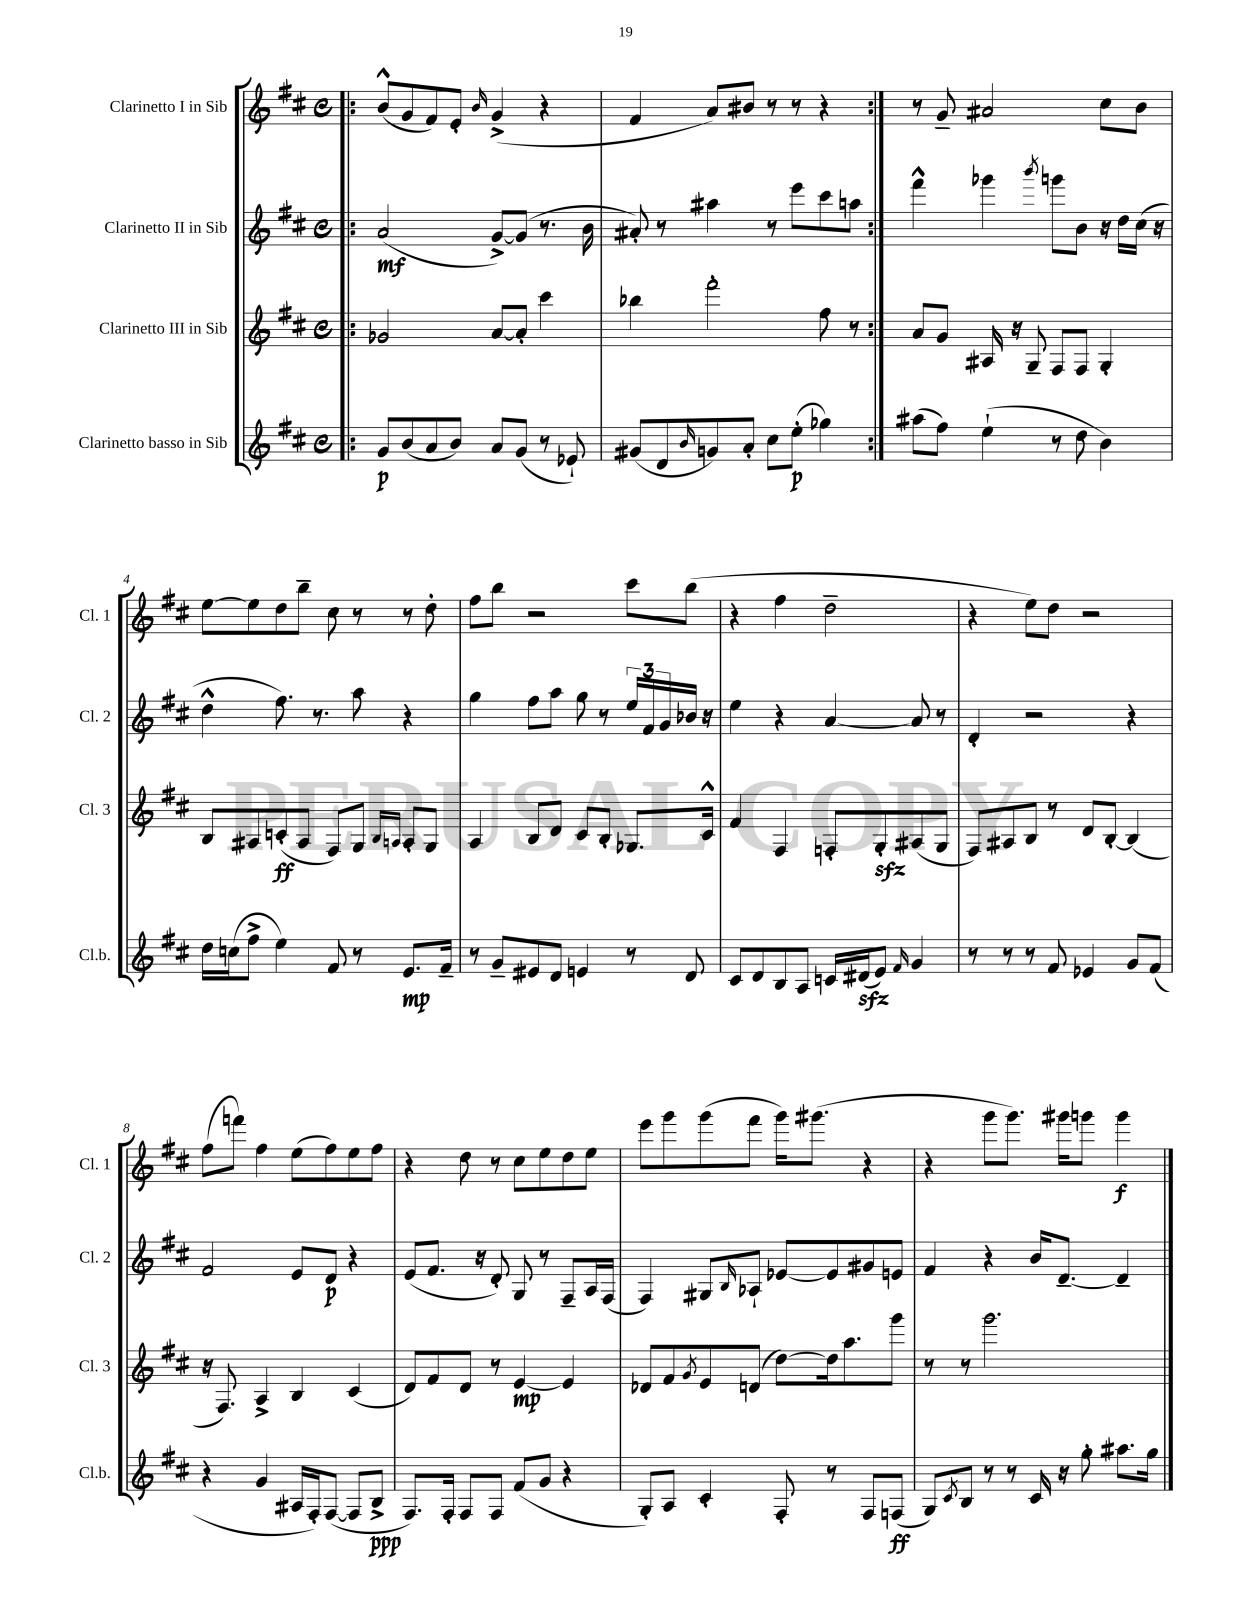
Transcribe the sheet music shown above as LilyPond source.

<<
\new StaffGroup <<
\new Staff = "s0" \with { instrumentName = "Clarinetto I in Sib" shortInstrumentName = "Cl. 1" } {
    \clef treble \key d \major \defaultTimeSignature \time 4/4
    \repeat volta 2 { \bar ".|:" b'8-^( g'8 fis'8) e'8-. \grace { b'16 } g'4->( r4 |
    fis'4 a'8) bis'8 r8 r8 r4 | }
    r8 g'8-- ais'2 cis''8 b'8 |
    e''8~ e''8 d''8 b''8-- cis''8 r8 r8 d''8-. |
    fis''8 b''8 r2 cis'''8 b''8( |
    r4 fis''4 d''2-- |
    r4 e''8) d''8 r2 |
    fis''8( f'''8) fis''4 e''8( fis''8) e''8 fis''8 |
    r4 d''8 r8 cis''8 e''8 d''8 e''8 |
    e'''8 g'''8 g'''8( fis'''8 g'''16) gis'''8.( r4 |
    r4 g'''8 g'''8.) gis'''16 g'''8 g'''4\f \bar "|." |
}
\new Staff = "s1" \with { instrumentName = "Clarinetto II in Sib" shortInstrumentName = "Cl. 2" } {
    \clef treble \key d \major \defaultTimeSignature \time 4/4
    \repeat volta 2 { \bar ".|:" a'2\mf( g'8~->) g'8( r8. b'16 |
    ais'8-.) r8 ais''4 r8 e'''8 cis'''8 a''8 | }
    fis'''4-^ ges'''4 \acciaccatura { b'''8 } g'''8 b'8 r16 d''16 cis''16( r16 |
    d''4-^ fis''8.) r8. a''8 r4 |
    g''4 fis''8 a''8 g''8 r8 \tuplet 3/2 { e''16 fis'16 g'16 } bes'16 r16 |
    e''4 r4 a'4~ a'8 r8 |
    d'4-. r2 r4 |
    fis'2 e'8 d'8\p r4 |
    e'8( fis'8. r16 d'8-.) g8 r8 fis8-- a16 fis16( |
    fis4) gis8 \grace { b16 } aes8-! ees'8~ ees'8 gis'8 e'8 |
    fis'4 r4 b'16 d'8.~-- d'4-- \bar "|." |
}
\new Staff = "s2" \with { instrumentName = "Clarinetto III in Sib" shortInstrumentName = "Cl. 3" } {
    \clef treble \key d \major \defaultTimeSignature \time 4/4
    \repeat volta 2 { \bar ".|:" ges'2 a'8~ a'8-. cis'''4 |
    bes''4 fis'''2-. fis''8 r8 | }
    a'8 g'8 ais16 r16 g8-- fis8 fis8 g4-. |
    b8 ais8 c'8-.\ff( ais8 fis8) g8 \grace { b16 a16 } a8-. g8 |
    a4 b8 d'8 cis'8 b8-. ges8. cis'16-^ |
    fis'4 fis4 f8-. g8-.\sfz ais8( g8 |
    fis8) ais8 b8 r8 d'8 b8~-. b4( |
    r16 fis8.) a4-> b4 cis'4( |
    d'8) fis'8 d'8 r8 e'4~\mp e'4 |
    des'8 fis'8 \acciaccatura { g'8 } e'8 d'8( d''8~) d''16 a''8. g'''8 |
    r8 r8 g'''2. \bar "|." |
}
\new Staff = "s3" \with { instrumentName = "Clarinetto basso in Sib" shortInstrumentName = "Cl.b." } {
    \clef treble \key d \major \defaultTimeSignature \time 4/4
    \repeat volta 2 { \bar ".|:" g'8\p b'8( a'8 b'8) a'8 g'8( r8 ees'8-!) |
    gis'8( d'8 \grace { b'16 } g'8) a'8-. cis''8 e''8-.\p( ges''4) | }
    ais''8( fis''8) e''4-!( r8 d''8 b'4) |
    d''16 c''16( fis''8-> e''4) fis'8 r8 e'8.\mp fis'16-- |
    r8 g'8-- eis'8 d'8 e'4 r8 d'8 |
    cis'8 d'8 b8 a8 c'16 dis'16\sfz( e'8) \grace { fis'16 } g'4 |
    r8 r8 r8 fis'8 ees'4 g'8 fis'8( |
    r4 g'4 ais16 fis16-.) fis8~( fis8 b8->\ppp |
    fis8.) fis16-. fis8 fis8 fis'8( g'8 r4 |
    g8-.) a8 cis'4-. fis8-. r8 fis8 f8\ff( |
    g8) \acciaccatura { cis'8 } b8 r8 r8 cis'16 r16 g''8-. ais''8. g''16 \bar "|." |
}
>>
>>
